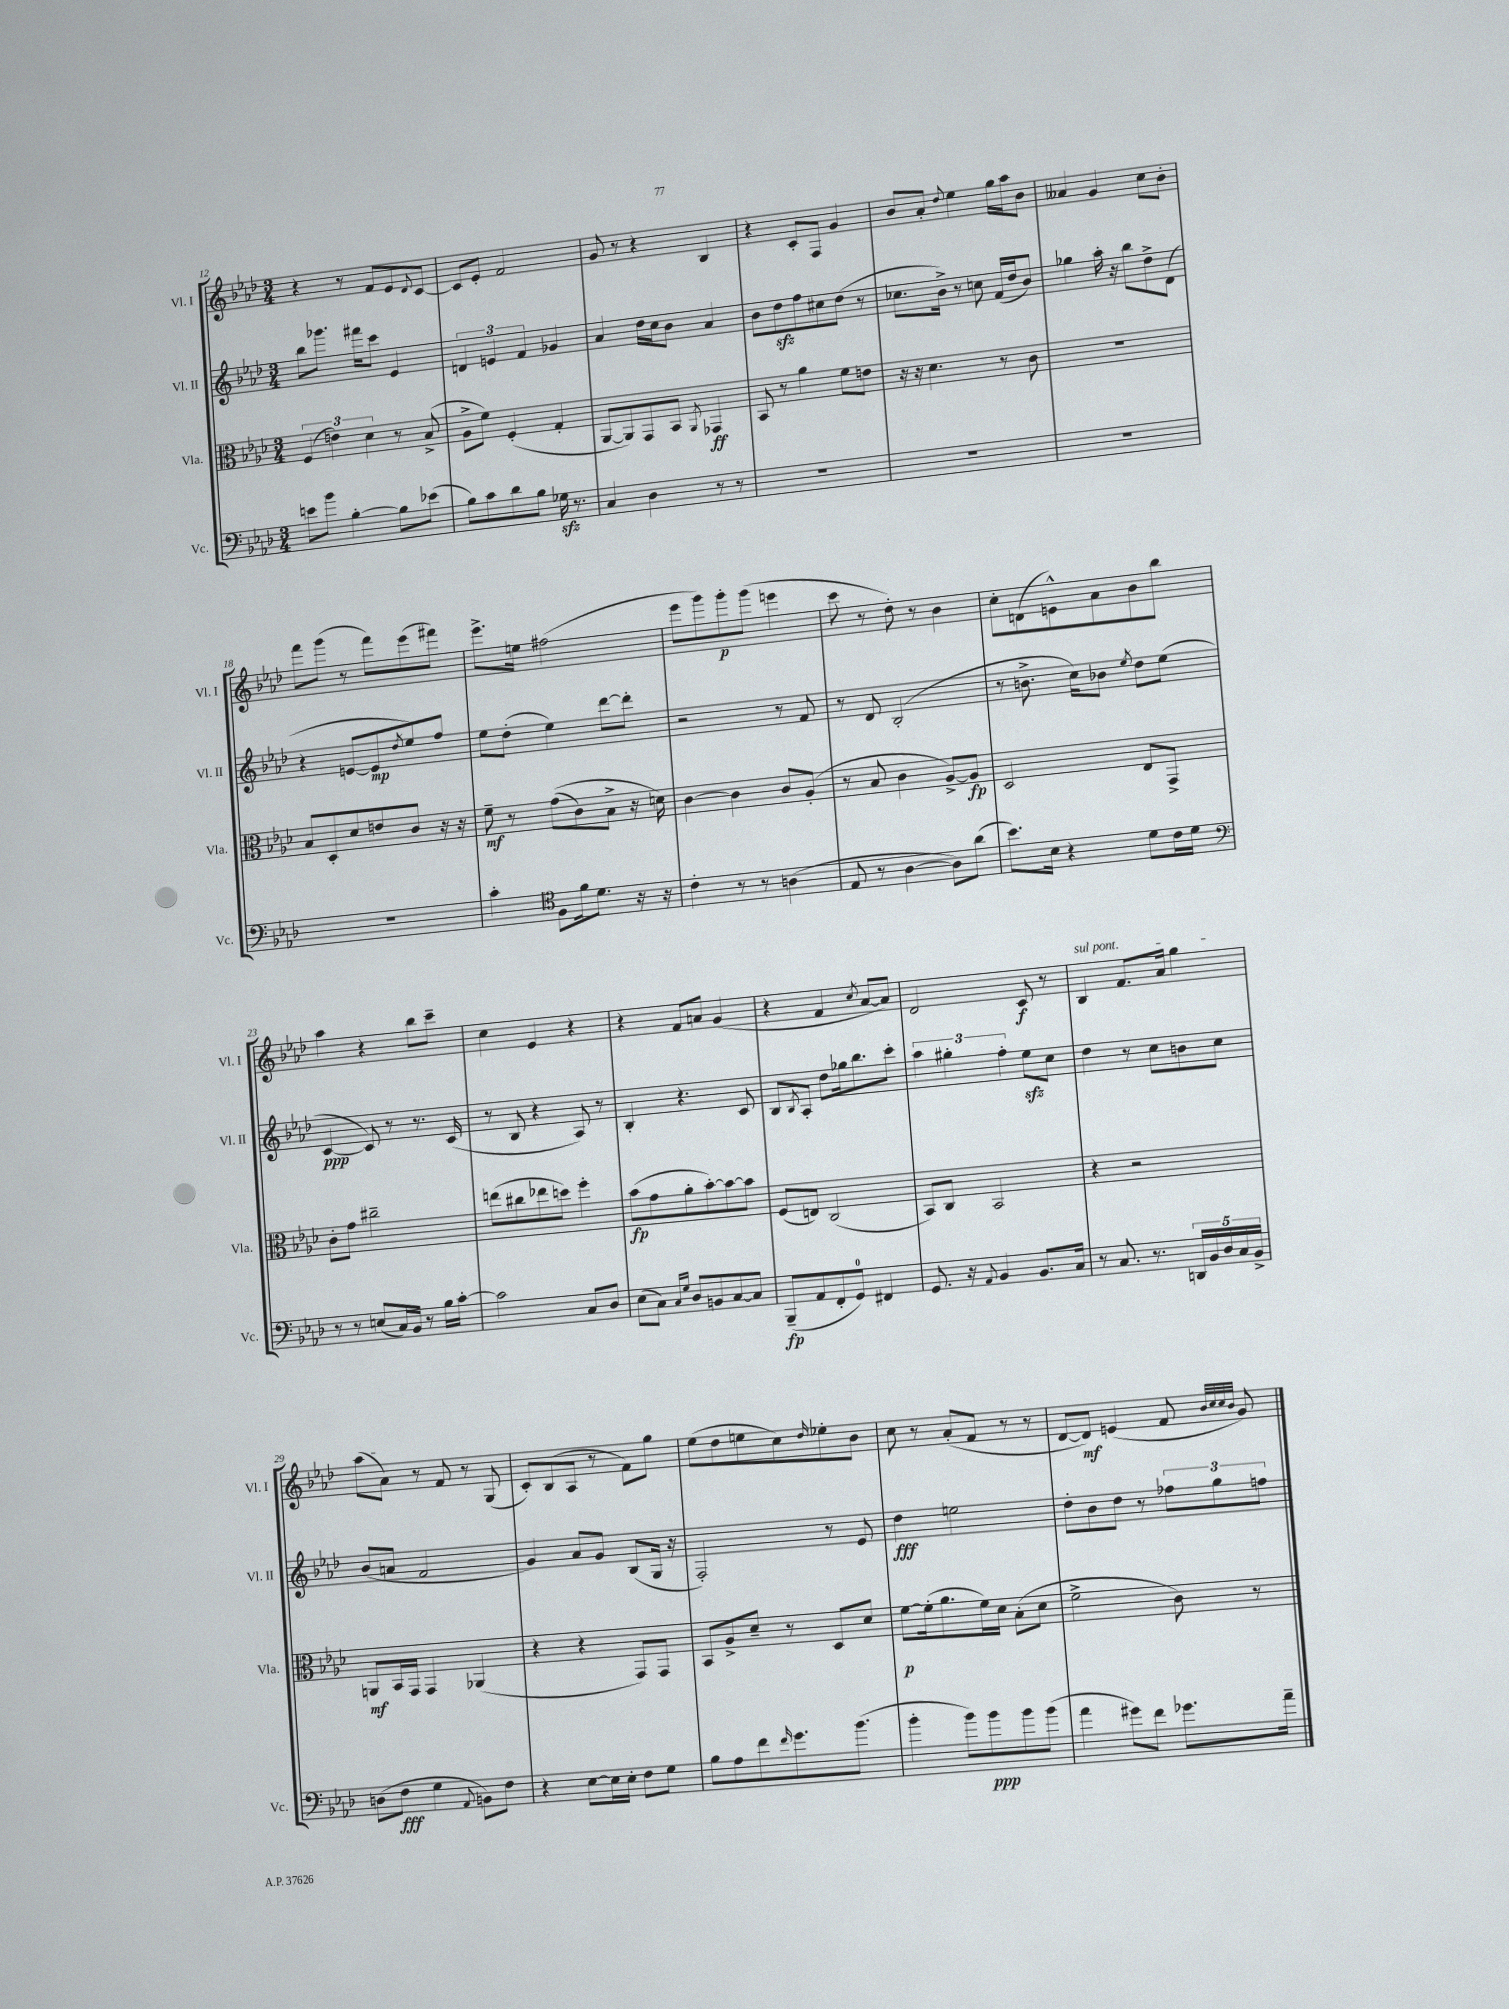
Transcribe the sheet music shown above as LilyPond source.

<<
\new StaffGroup <<
\new Staff = "s0" \with { instrumentName = "Vl. I" shortInstrumentName = "Vl. I" } {
    \clef treble \key aes \major \numericTimeSignature \time 3/4
    r4 r8 f'8 ees'8 \appoggiatura { des'8 } c'8~ |
    c'8 ees'8-. f'2 |
    g'8 r8 r4 bes4 |
    r4 c'8-. f8 g'4 |
    bes'8 aes'8-. \appoggiatura { des''8 } ees''4 g''16 aes''16 bes'8 |
    aeses'4 g'4 c''8 bes'8-. |
    f'''8 g'''8( r8 f'''8) ees'''8( fis'''8) |
    ees'''8.-> e''16 fis''2( |
    ees'''8 g'''8) g'''8-.\p g'''8( e'''4 |
    c'''8 r8 des''8-.) r8 bes'4 |
    c''8-. d'8( e'8-^) aes'8 bes'8 bes''8 |
    aes''4 r4 bes''8 c'''8-- |
    c''4 ees'4 r4 |
    r4 f'8 a'8 g'4( |
    r4 f'4 \acciaccatura { c''8 } aes'8~ aes'8) |
    des'2 c'8\f r8 |
    \once \override TextSpanner.bound-details.left.text = \markup { \italic "sul pont." } bes4\startTextSpan f'8. aes'16 g''4 |
    aes''8( aes'8\stopTextSpan) r8 f'8 r8 g8( |
    c'8-.) bes8( aes8 r8 f'8) g''8 |
    ees''8( des''8 e''8 c''8) \grace { des''16 } ees''8-. bes'8 |
    c''8 r8 aes'8-.( f'8 r8 r8 |
    des'8~ des'8\mf) e'4( f'8 \grace { bes'32 c''32 c''32 bes'32 } g'8) \bar "|." |
}
\new Staff = "s1" \with { instrumentName = "Vl. II" shortInstrumentName = "Vl. II" } {
    \clef treble \key aes \major \numericTimeSignature \time 3/4
    bes''8 ges'''8. fis'''16 c'''8 ees'4 |
    \tuplet 3/2 { d'4 e'4 f'4 } ges'4 |
    aes'4 des''16 c''16 bes'8 aes'4 |
    bes'8 des''8\sfz f''8 cis''8 des''8( r8 |
    ces''8. bes'16->) r8 c''8 f'16( des''16 bes'8) |
    ges''4 aes''16-. r16 bes''8 des''8-> des'8( |
    r4 e'8~ e'8\mp \acciaccatura { des''8 } ees''8) f''8 |
    ees''8 des''8-.( ees''4) des'''8~ des'''8-. |
    r2 r8 f'8 |
    r8 des'8 bes2-.( |
    r8 b'8.-> c''16) bes'8 \acciaccatura { ees''8 } des''8 ees''8( |
    c'4~\ppp c'8) r8 r8. c'16( |
    r8 bes8 r4 aes8) r8 |
    bes4-. r4. c'8 |
    bes8 \acciaccatura { bes8 } aes8-. des''8 ges''16 bes''8. c'''8-. |
    \tuplet 3/2 { aes''4 gis''4-. f''4-. } ees''8\sfz c''8 |
    des''4 r8 c''8 b'8 c''8 |
    bes'8( a'8 f'2 |
    g'4) aes'8 g'8 bes8( g16 r16 |
    f2-.) r8 ees'8 |
    des''4\fff e''2 |
    des''8-. bes'8 des''8 r8 \tuplet 3/2 { fes''8 g''8 f''8 } \bar "|." |
}
\new Staff = "s2" \with { instrumentName = "Vla." shortInstrumentName = "Vla." } {
    \clef alto \key aes \major \numericTimeSignature \time 3/4
    \tuplet 3/2 { f4( e'4) des'4 } r8 bes8->( |
    aes8-> f'8) f4-.( g4-. |
    aes,8~ aes,8) g,8 bes,8 \acciaccatura { aes,8 } ges,4\ff |
    bes,8 r8 aes'4 f'8 e'8 |
    r16 r16 des'4. r8 c'8 |
    R2. |
    bes8 des8-. des'8 e'8 c'8 r16 r16 |
    f'8--\mf r8 g'8(\( c'8) bes8-> r16 d'16\) |
    c'4~ c'4 c'8 aes8-.( |
    r8 bes8 c'4 aes8~->) aes8\fp |
    des2 ees8 g,8-> |
    c'8-. g'8 cis''2-- |
    e''8( cis''8 ees''8 d''8) f''4-. |
    bes'8\fp( g'8 aes'8-. bes'8~-.) bes'8~ bes'8 |
    f8( e8) c2( |
    bes,8) c8 bes,2 |
    r4 r2 |
    a,8\mf bes,16 g,16 g,4 aes,4( |
    r4 r4 g,8) g,8 |
    bes,8 aes8-> des'8-- r8 des8 des'8 |
    f'8~\p f'16-.( aes'8. f'16) des'16 bes8-.( des'8 |
    f'2-> c'8) r8 \bar "|." |
}
\new Staff = "s3" \with { instrumentName = "Vc." shortInstrumentName = "Vc." } {
    \clef bass \key aes \major \numericTimeSignature \time 3/4
    e'8 bes'8 bes4~-. bes8 ees'8( |
    bes8) c'8 des'8 bes8 ges16\sfz r8. |
    c4 des4 r8 r8 |
    R2. |
    R2. |
    R2. |
    R2. |
    c'4-. \clef tenor f8 f'16 des'8. r16 r16 |
    c'4-. r8 r8 a4( |
    ees8 r8 aes4~ aes8) aes'8( |
    bes'8.) bes16 r4 des'8 c'16 des'16 |
    \clef bass r8 r8 e8( c16) bes,16 r8 bes16 c'16~-. |
    c'2 c8 des8 |
    ees8( c8) \grace { c16 g16 } des8 b,8 c8~ c8 |
    bes,,8--\fp( aes,8 f,8-. g,8-0) fis,4 |
    g,8. r16 \appoggiatura { aes,8 } bes,4 bes,8. c16 |
    r8 c8. r8. \tuplet 5/4 { d,16 bes,16 des16 c16 bes,16-> } |
    d8( f8\fff g4 \appoggiatura { aes,8 } b,8) f8 |
    r4 ees8~ ees16 ees16-. f8 g8 |
    bes8 aes8 f'8 \grace { f'16 } g'8. bes'8.( |
    bes'4-. bes'8) bes'8\ppp bes'8 bes'8( |
    aes'4 gis'8) f'8 ges'8. aes'16-- \bar "|." |
}
>>
>>
\layout { \context { \Score currentBarNumber = #12 } }
